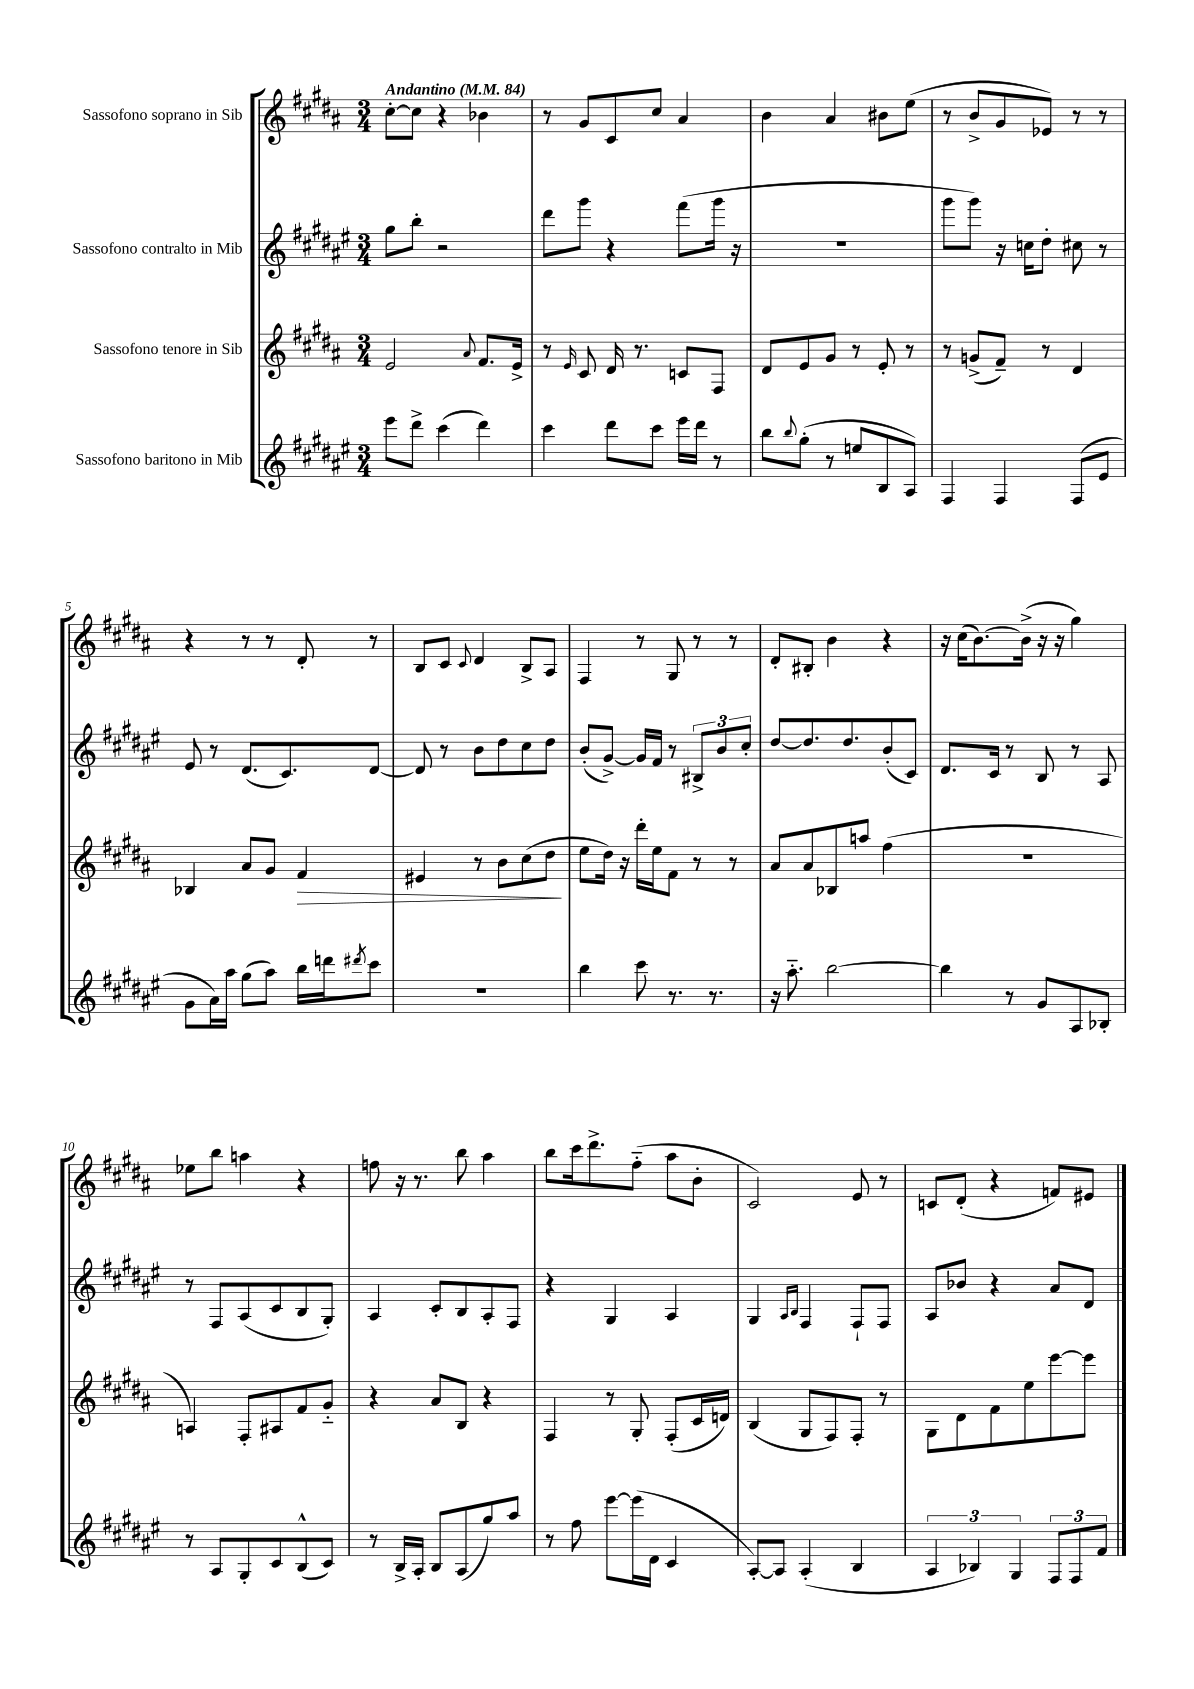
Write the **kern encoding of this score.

**kern	**kern	**dynam	**kern	**kern
*part4	*part3	*part3	*part2	*part1
*staff4	*staff3	*staff3	*staff2	*staff1
*I"Sassofono baritono in Mib	*I"Sassofono tenore in Sib	*	*I"Sassofono contralto in Mib	*I"Sassofono soprano in Sib
*clefG2	*clefG2	*	*clefG2	*clefG2
*k[f#c#g#d#a#e#]	*k[f#c#g#d#a#]	*	*k[f#c#g#d#a#e#]	*k[f#c#g#d#a#]
*M3/4	*M3/4	*	*M3/4	*M3/4
*MM84	*MM84	*	*MM84	*MM84
=1	=1	=1	=1	=1
!	!	!	!	!LO:TX:a:B:t=Andantino
8eee#\L	2e/	.	8gg#\L	[8cc#'\L
8ddd#^\J	.	.	8bb'\J	8cc#\J]
(4ccc#\	.	.	2r	4r
.	8qqa#/	.	.	.
4ddd#\)	8.f#/L	.	.	4b-X\
.	16e^/Jk	.	.	.
=2	=2	=2	=2	=2
4ccc#\	8r	.	8ddd#\L	8r
.	16qqe/	.	.	.
.	8c#/	.	8ggg#\J	8g#/L
8ddd#\L	16d#/	.	4r	8c#/
.	8.r	.	.	.
8ccc#\J	.	.	.	8cc#/J
16eee#\LL	8cn/L	.	(8fff#\L	4a#/
16ddd#\JJ	.	.	.	.
8r	8F#/J	.	16ggg#\Jk	.
.	.	.	16r	.
=3	=3	=3	=3	=3
8bb\L	8d#/L	.	2.r	4b\
8qqbb/	.	.	.	.
(8gg#'\J	8e/	.	.	.
8r	8g#/J	.	.	4a#/
8een/L	8r	.	.	.
8B/	8e'/	.	.	8b#X\L
8A#/J)	8r	.	.	(8ee\J
=4	=4	=4	=4	=4
4F#/	8r	.	8ggg#\L	8r
.	(8gn^/L	.	8ggg#\J)	8b^/L
4F#/	8f#~/J)	.	16r	8g#/
.	.	.	16ccn\KL	.
.	8r	.	8dd#'\J	8e-X/J)
(8F#/L	4d#/	.	8cc#X\	8r
8e#/J	.	.	8r	8r
!!LO:LB:g=z
=5	=5	=5	=5	=5
8g#\L	4B-X/	.	8e#/	4r
16a#\L)	.	.	8r	.
16aa#\JJ	.	.	.	.
(8gg#\L	8a#/L	.	(8.d#/L	8r
8aa#\J)	8g#/J	.	.	8r
.	.	.	8.c#/)	.
!	!	!LO:HP:b	!	!
16bb\LL	4f#/	>	.	8d#'/
16dddn\J	.	.	.	.
8qddd#X/	.	.	.	.
8ccc#\J	.	.	[8d#/J	8r
=6	=6	=6	=6	=6
2.r	4e#X/	.	8d#/]	8B/L
.	.	.	8r	8c#/J
.	.	.	.	8qqc#/
.	8r	.	8b\L	4d#/
.	8b\L	.	8dd#\	.
.	(8cc#\	.	8cc#\	8B^/L
.	8dd#\J	.	8dd#\J	8A#/J
.	.	]	.	.
=7	=7	=7	=7	=7
4bb\	8ee\L	.	(8b'/L	4F#/
.	16dd#\Jk)	.	[8g#^/J)	.
.	16r	.	.	.
8ccc#\	16ddd#'\LL	.	16g#/LL]	8r
.	16ee\J	.	16f#/JJ	.
8.r	8f#\J	.	8r	8G#/
.	8r	.	12B#X^/L	8r
8.r	.	.	.	.
.	.	.	12b/	.
.	8r	.	.	8r
.	.	.	12cc#'/J	.
=8	=8	=8	=8	=8
16r	8a#/L	.	[8dd#/L	8d#'/L
8.aa#\	.	.	.	.
.	8a#/	.	8.dd#/]	8B#X'/J
[2bb\	8B-X/	.	.	4b\
.	.	.	8.dd#/	.
.	8aan/J	.	.	.
.	(4ff#\	.	(8b'/	4r
.	.	.	8c#/J)	.
=9	=9	=9	=9	=9
4bb\]	2.r	.	8.d#/L	16r
.	.	.	.	(16cc#\KL
.	.	.	.	[8.b\)
.	.	.	16c#/Jk	.
8r	.	.	8r	.
.	.	.	.	(16b^\Jk]
8g#/L	.	.	8B/	16r
.	.	.	.	16r
8A#/	.	.	8r	4gg#\)
8B-X'/J	.	.	8A#/	.
!!LO:LB:g=z
=10	=10	=10	=10	=10
8r	4An/)	.	8r	8ee-X\L
8A#/L	.	.	8F#/L	8bb\J
8G#'/	8F#'/L	.	(8A#/	4aan\
8c#/	8A#X/	.	8c#/	.
(8B^^/	8f#/	.	8B/	4r
8c#/J)	8g#/J	.	8G#'/J)	.
=11	=11	=11	=11	=11
8r	4r	.	4A#/	8ffn\
16B^/LL	.	.	.	16r
16A#'/JJ	.	.	.	8.r
8B/L	8a#/L	.	8c#'/L	.
(8A#/	8B/J	.	8B/	8bb\
8gg#/)	4r	.	8A#'/	4aa#\
8aa#/J	.	.	8F#/J	.
=12	=12	=12	=12	=12
8r	4F#/	.	4r	8bb\L
8ff#\	.	.	.	16ccc#\k
.	.	.	.	8.ddd#^\
[8eee#\L	8r	.	4G#/	.
(16eee#\L]	8G#'/	.	.	(8ff#\J
16d#\JJ	.	.	.	.
4c#/	(8F#'/L	.	4A#/	8aa#\L
.	16c#/L	.	.	8b'\J
.	16dn/JJ)	.	.	.
=13	=13	=13	=13	=13
[8A#'/L)	(4B/	.	4G#/	2c#/)
8A#/J]	.	.	.	.
.	.	.	16qqA#/LL	.
.	.	.	16qqB/JJ	.
(4A#'/	8G#/L	.	4F#/	.
.	8F#/)	.	.	.
4B/	8F#'/J	.	8F#`/L	8e/
.	8r	.	8F#/J	8r
=14	=14	=14	=14	=14
6A#/	8G#\L	.	8A#/L	8cn/L
.	8d#\	.	8b-X/J	(8d#'/J
6B-X/)	.	.	.	.
.	8f#\	.	4r	4r
6G#/	.	.	.	.
.	8ee\	.	.	.
12F#/L	[8eee\	.	8a#/L	8fn/L)
12F#/	.	.	.	.
.	8eee\J]	.	8d#/J	8e#X/J
12f#/J	.	.	.	.
==	==	==	==	==
*-	*-	*-	*-	*-
